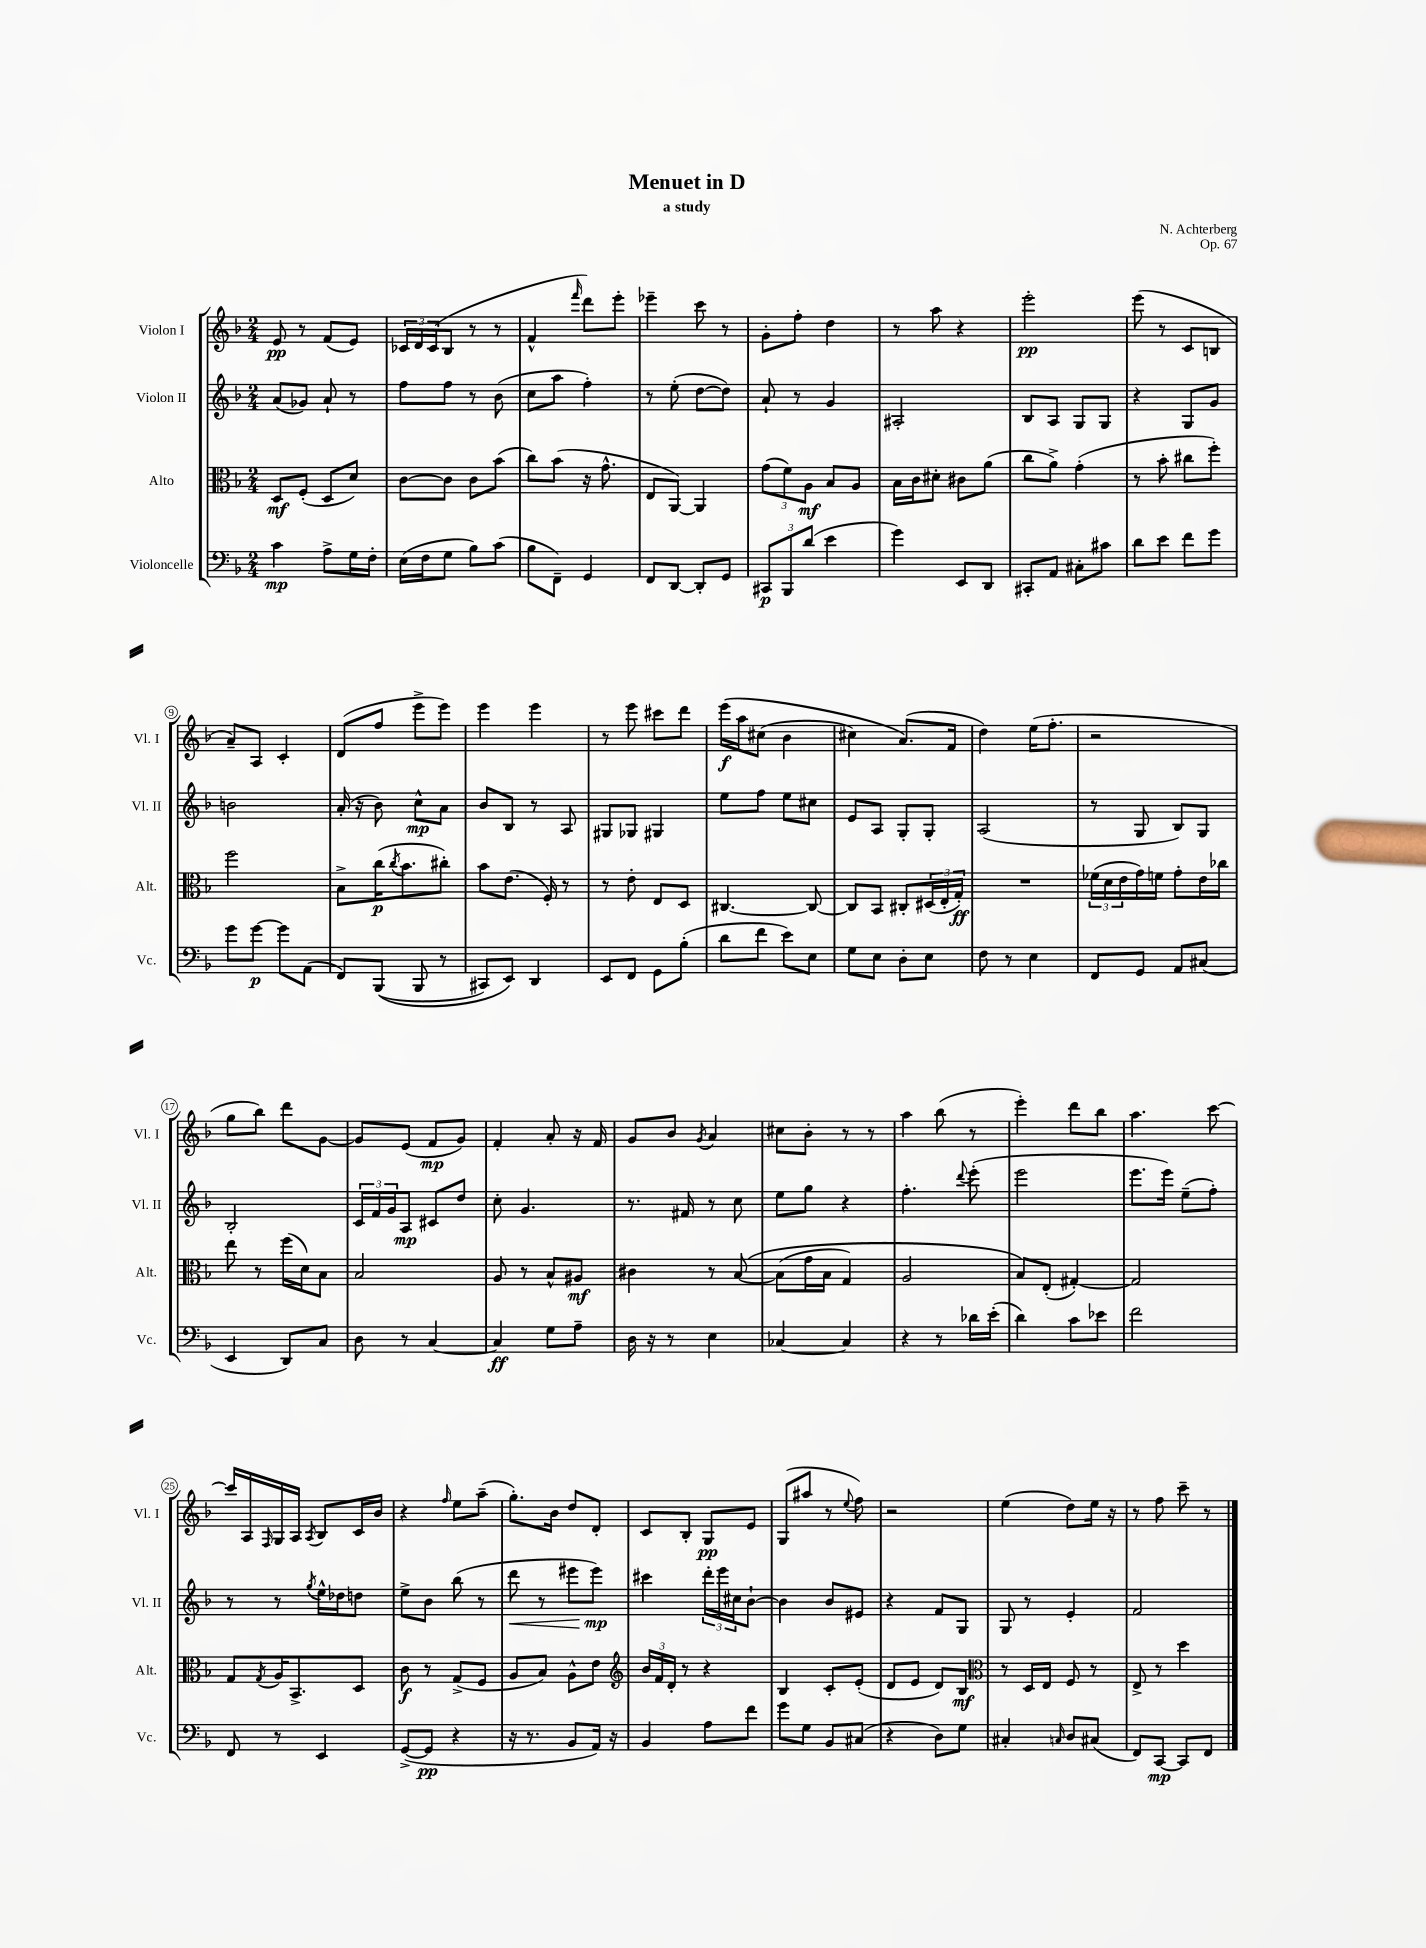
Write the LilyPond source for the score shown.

\header { title = "Menuet in D" composer = "N. Achterberg" subtitle = "a study" opus = "Op. 67" }
<<
\new StaffGroup <<
\new Staff = "s0" \with { instrumentName = "Violon I" shortInstrumentName = "Vl. I" } {
    \clef treble \key f \major \numericTimeSignature \time 2/4
    e'8\pp r8 f'8( e'8) |
    \tuplet 3/2 { ces'16 d'16 ces'16( } bes8 r8 r8 |
    f'4-^ \grace { f'''16 } d'''8) e'''8-. |
    ees'''4-- c'''8 r8 |
    g'8-. f''8-. d''4 |
    r8 a''8 r4 |
    e'''2-.\pp |
    e'''8( r8 c'8 b8 |
    a'8--) a8 c'4-. |
    d'8( f''8 e'''8-> e'''8) |
    e'''4 e'''4 |
    r8 e'''8 cis'''8 d'''8 |
    e'''16\f\( a''16 cis''8( bes'4 |
    cis''4) a'8.(\) f'16 |
    d''4) e''16( f''8.-. |
    r2 |
    g''8 bes''8) d'''8 g'8~ |
    g'8 e'8( f'8\mp g'8) |
    f'4-. a'8-. r16 f'16 |
    g'8 bes'8 \acciaccatura { g'8 } a'4 |
    cis''8 bes'8-. r8 r8 |
    a''4 bes''8( r8 |
    e'''4-.) d'''8 bes''8 |
    a''4. c'''8~ |
    c'''16 a16 \grace { f16 } g16 a16 \acciaccatura { a8 } bes8 c'16 bes'16 |
    r4 \grace { f''16 } e''8 a''8--( |
    g''8.-.) bes'16 d''8 d'8-. |
    c'8 bes8-. g8\pp e'8 |
    g8( ais''8 r8 \appoggiatura { e''8 } f''8) |
    r2 |
    e''4( d''8) e''16 r16 |
    r8 f''8 c'''8-- r8 \bar "|." |
}
\new Staff = "s1" \with { instrumentName = "Violon II" shortInstrumentName = "Vl. II" } {
    \clef treble \key f \major \numericTimeSignature \time 2/4
    a'8( ges'8) a'8-! r8 |
    f''8 f''8 r8 bes'8( |
    c''8 a''8 f''4-.) |
    r8 e''8-.( d''8~ d''8) |
    a'8-! r8 g'4 |
    ais2-. |
    bes8 a8 g8 g8 |
    r4 g8 g'8 |
    b'2 |
    a'16-.( r16 bes'8) c''8-^\mp a'8 |
    bes'8 bes8 r8 a8 |
    gis8 ges8 gis4 |
    e''8 f''8 e''8 cis''8 |
    e'8 a8 g8-. g8-. |
    a2( |
    r8 g8 bes8) g8 |
    bes2-. |
    \tuplet 3/2 { c'16 f'16 g'16 } a8\mp cis'8 d''8 |
    c''8-. g'4. |
    r8. fis'16 r8 c''8 |
    e''8 g''8 r4 |
    f''4.-. \appoggiatura { d'''8 } e'''8-.( |
    e'''2 |
    e'''8. e'''16) e''8--( f''8-.) |
    r8 r8 \acciaccatura { g''8 } e''16-^ des''16 d''8 |
    e''8-> bes'8 bes''8( r8 |
    d'''8\< r8 eis'''8 eis'''8\mp\!) |
    cis'''4 \tuplet 3/2 { d'''16-. e'''16 cis''16 } bes'8~-! |
    bes'4 bes'8 eis'8 |
    r4 f'8 g8 |
    g8 r8 e'4-. |
    f'2 \bar "|." |
}
\new Staff = "s2" \with { instrumentName = "Alto" shortInstrumentName = "Alt." } {
    \clef alto \key f \major \numericTimeSignature \time 2/4
    d8\mf f8-.( d8 d'8) |
    c'8~ c'8 c'8 bes'8( |
    c''8) bes'8( r16 g'8.-^ |
    e8 a,8~) a,4 |
    \tuplet 3/2 { g'8( f'8) a8\mf } bes8 a8 |
    bes16 c'16 dis'8-. cis'8 a'8( |
    c''8 a'8->) g'4-.( |
    r8 bes'8-. cis''8 f''8-.) |
    f''2 |
    bes8-> c''16\p( \acciaccatura { c''8 } bes'8. cis''8-.) |
    bes'8 e'8.( f16-.) r8 |
    r8 e'8-. e8 d8 |
    cis4.~ cis8~ |
    cis8 bes,8 cis8-. \tuplet 3/2 { dis16( e16-. g16-.\ff) } |
    R2 |
    \tuplet 3/2 { fes'16( d'16 e'16 } g'16) f'16 g'8-. e'16 ces''16 |
    e''8 r8 f''16( d'16) bes8 |
    bes2 |
    a8 r8 bes8-^ ais8\mf |
    cis'4 r8 bes8~\( |
    bes8( g'16 bes16 g4) |
    a2 |
    bes8\) e8-.( gis4~-.) |
    gis2 |
    g8 \acciaccatura { g8 } a16 bes,8.-> d8 |
    c'8\f r8 g8->( f8 |
    a8 bes8) a8-^ e'8 |
    \clef treble \tuplet 3/2 { bes'16 f'16 d'16-. } r8 r4 |
    bes4 c'8-. e'8-.( |
    d'8 e'8 d'8) bes8\mf |
    \clef alto r8 d16 e16 f8 r8 |
    e8-> r8 d''4 \bar "|." |
}
\new Staff = "s3" \with { instrumentName = "Violoncelle" shortInstrumentName = "Vc." } {
    \clef bass \key f \major \numericTimeSignature \time 2/4
    c'4\mp a8-> g16 f16-. |
    e16( f16 g8 bes8) c'8( |
    bes8 f,8--) g,4 |
    f,8 d,8~ d,8-. g,8 |
    \tuplet 3/2 { cis,8\p bes,,8 d'8( } e'4 |
    g'4) e,8 d,8 |
    cis,8-. a,8 cis8-. cis'8 |
    d'8 e'8 f'8 g'8 |
    g'8 g'8~\p g'8 a,8( |
    f,8) bes,,8(\( bes,,8 r8 |
    cis,8) e,8\) d,4 |
    e,8 f,8 g,8 bes8-.( |
    d'8 f'8 e'8) e8 |
    g8 e8 d8-. e8 |
    f8 r8 e4 |
    f,8 g,8 a,8 cis8( |
    e,4 d,8) c8 |
    d8 r8 c4~ |
    c4\ff g8 a8-- |
    d16 r16 r8 e4 |
    ces4~ ces4 |
    r4 r8 des'16 e'16-.( |
    d'4) c'8 ees'8 |
    f'2 |
    f,8 r8 e,4 |
    g,8~->( g,8\pp r4 |
    r16 r8. bes,8 a,16) r16 |
    bes,4 a8 f'8 |
    g'8 g8 bes,8 cis8( |
    r4 d8) g8 |
    cis4-. \grace { c16 } d8 cis8( |
    f,8) c,8~\mp c,8 f,8 \bar "|." |
}
>>
>>
\layout { \context { \Score \override BarNumber.stencil = #(make-stencil-circler 0.1 0.3 ly:text-interface::print) } }
